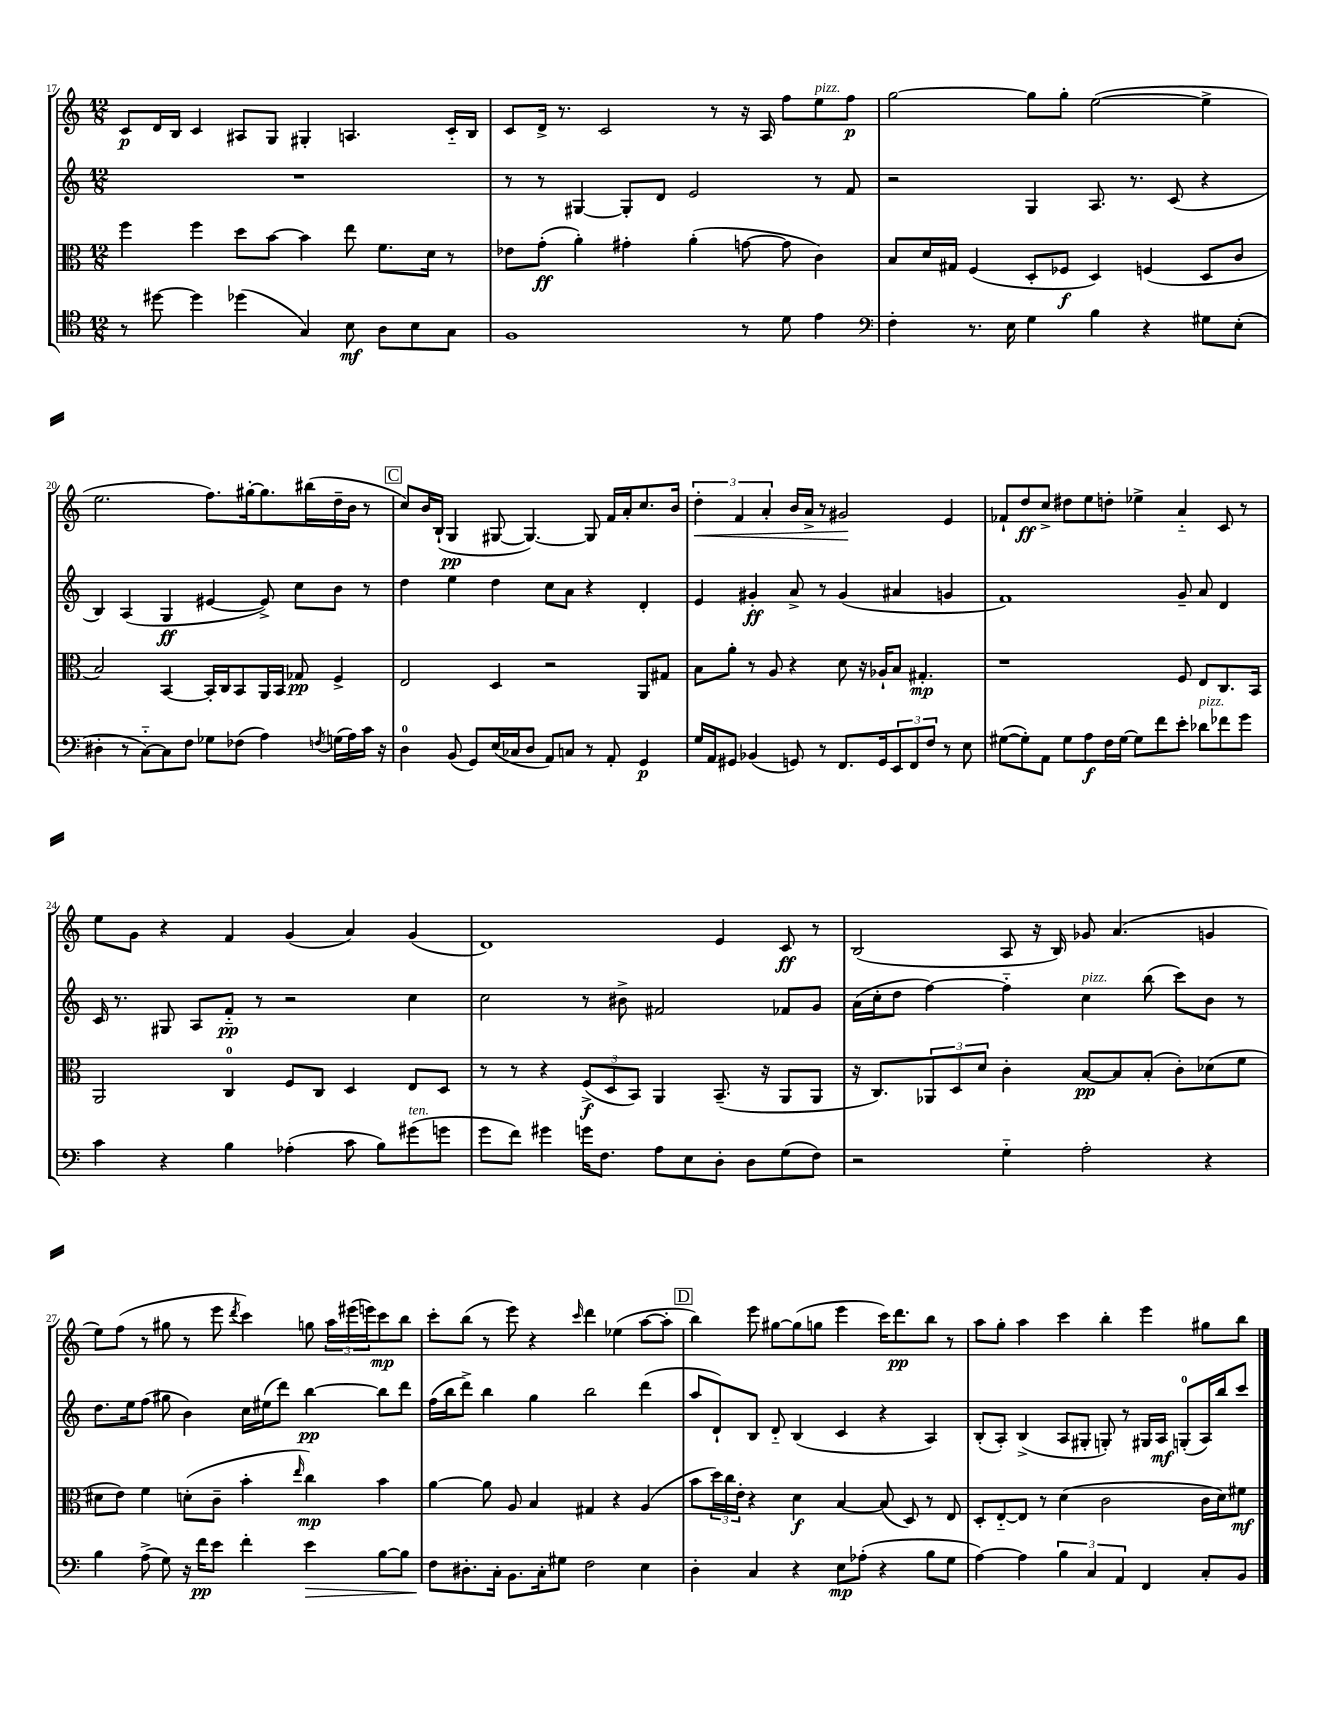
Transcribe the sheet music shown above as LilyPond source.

<<
\new StaffGroup <<
\new Staff = "s0" {
    \clef treble \key c \major \numericTimeSignature \time 12/8
    c'8\p d'16 b16 c'4 ais8 g8 gis4-. a4. c'16-_ b16 |
    c'8 d'16-> r8. c'2 r8 r16 a16 f''8 e''8^\markup { \italic "pizz." } f''8\p |
    g''2~ g''8 g''8-. e''2~( e''4-> |
    e''2. f''8.) gis''16~-. gis''8. bis''16( d''16-- b'16 r8 |
    \mark \markup { \box "C" } c''8) b'16 b16-!( g4\pp gis8~ gis4.~) gis8 f'16 a'16-. c''8. b'16 |
    \tuplet 3/2 { d''4-.\< f'4 a'4-. } b'16 a'16-> r8 gis'2\! e'4 |
    fes'8-! d''8\ff c''8-> dis''8 e''8 d''8-. ees''4-> a'4-_ c'8 r8 |
    e''8 g'8 r4 f'4 g'4( a'4) g'4( |
    d'1) e'4 c'8\ff r8 |
    b2( a8 r16 b16) ges'8 a'4.( g'4 |
    e''8) f''8( r8 gis''8 r8 e'''8 \acciaccatura { d'''8 } c'''4) g''8 \tuplet 3/2 { a''16 eis'''16( e'''16) } c'''8\mp b''8 |
    c'''8-. b''8( r8 e'''8) r4 \grace { c'''16 } d'''4 ees''4( a''8~ a''8-. |
    \mark \markup { \box "D" } b''4) e'''8 gis''8~ gis''8( g''8 e'''4 c'''16) d'''8.\pp b''8 r8 |
    a''8 g''8-. a''4 c'''4 b''4-. e'''4 gis''8 b''8 \bar "|." |
}
\new Staff = "s1" {
    \clef treble \key c \major \numericTimeSignature \time 12/8
    R1. |
    r8 r8 gis4~ gis8-. d'8 e'2 r8 f'8 |
    r2 g4 a8. r8. c'8( r4 |
    b4) a4( g4\ff eis'4~ eis'8->) c''8 b'8 r8 |
    \mark \markup { \box "C" } d''4 e''4 d''4 c''8 a'8 r4 d'4-. |
    e'4 gis'4-.\ff a'8-> r8 gis'4( ais'4 g'4 |
    f'1) g'8-- a'8 d'4 |
    c'16 r8. gis8 a8 f'8-_\pp r8 r2 c''4 |
    c''2 r8 bis'8-> fis'2 fes'8 g'8 |
    a'16( c''16-. d''8 f''4~) f''4-_ c''4^\markup { \italic "pizz." } b''8( c'''8) b'8 r8 |
    d''8. e''16 f''8( gis''8 b'4) c''16 eis''16( d'''8) b''4~\pp b''8 d'''8 |
    f''16( b''16 d'''8->) b''4 g''4 b''2 d'''4( |
    \mark \markup { \box "D" } a''8 d'8-!) b8 d'8-_ b4( c'4 r4 a4) |
    b8-.( a8-.) b4->( a8 gis8-. g8-.) r8 gis16 a16\mf g8-0-.( a16) b''16 c'''8 \bar "|." |
}
\new Staff = "s2" {
    \clef alto \key c \major \numericTimeSignature \time 12/8
    f''4 f''4 d''8 b'8~ b'4 e''8 f'8. d'16 r8 |
    ees'8 g'8-.\ff( a'4-.) gis'4-. a'4-.( g'8~ g'8 c'4) |
    b8 d'16 gis16 f4( d8-. fes8\f d4) f4( d8 c'8 |
    b2) b,4~ b,16-. c16 b,8 a,16 b,16 ges8\pp f4-> |
    \mark \markup { \box "C" } e2 d4 r2 a,8 gis8 |
    b8 a'8-. r8 a8 r4 d'8 r16 aes16-! b8 gis4.-.\mp |
    r1 f8 e8 c8. b,16 |
    a,2 c4-0 f8 c8 d4 e8 d8 |
    r8 r8 r4 \tuplet 3/2 { f8->\f( d8 b,8) } a,4 b,8.--( r16 a,8 a,8 |
    r16 c8.) \tuplet 3/2 { aes,8 d8 d'8 } c'4-. b8~\pp b8 b8-.( c'8-.) des'8( f'8 |
    dis'8 e'8) f'4 d'8-.( c'8-- b'4-. \grace { e''16 } c''4\mp) b'4 |
    a'4~ a'8 a8 b4 gis4 r4 a4( |
    \mark \markup { \box "D" } b'8 \tuplet 3/2 { d''16) c''16 e'16-. } r4 d'4\f b4~ b8( d8) r8 e8 |
    d8-. e8~-_ e8 r8 d'4( c'2 c'16 d'16) fis'8\mf \bar "|." |
}
\new Staff = "s3" {
    \clef tenor \key c \major \numericTimeSignature \time 12/8
    r8 dis''8~ dis''4 des''4( g4) b8\mf a8 b8 g8 |
    f1 r8 d'8 e'4 |
    \clef bass f4-. r8. e16 g4 b4 r4 gis8 e8-.( |
    dis4-. r8 c8~-_) c8 f8 ges8 fes8( a4) \acciaccatura { f8 } g16( a16) c'16 r16 |
    \mark \markup { \box "C" } d4-0 b,8( g,8) e16( ces16 d8 a,8) c8 r8 a,8-. g,4\p |
    g16 a,16 gis,8 bes,4( g,8) r8 f,8. g,16 \tuplet 3/2 { e,8 f,8 f8 } r8 e8 |
    gis8~( gis8-.) a,8 gis8 a8\f f16 gis16~ gis8 f'8 e'8-. des'8^\markup { \italic "pizz." } fes'8 g'8 |
    c'4 r4 b4 aes4-.( c'8 b8) gis'8^\markup { \italic "ten." }( g'8 |
    g'8 f'8) gis'4 g'16 f8. a8 e8 d8-. d8 g8( f8) |
    r2 g4-_ a2-. r4 |
    b4 a8->( g8) r16 f'16\pp e'8 f'4-. e'4\> b8~ b8 |
    f8\! dis8.-. c16-. b,8. c16-. gis8 f2 e4 |
    \mark \markup { \box "D" } d4-. c4 r4 e8\mp aes8-.( r4 b8 g8 |
    a4~) a4 \tuplet 3/2 { b4 c4 a,4 } f,4 c8-. b,8 \bar "|." |
}
>>
>>
\layout { \context { \Score currentBarNumber = #17 } }
